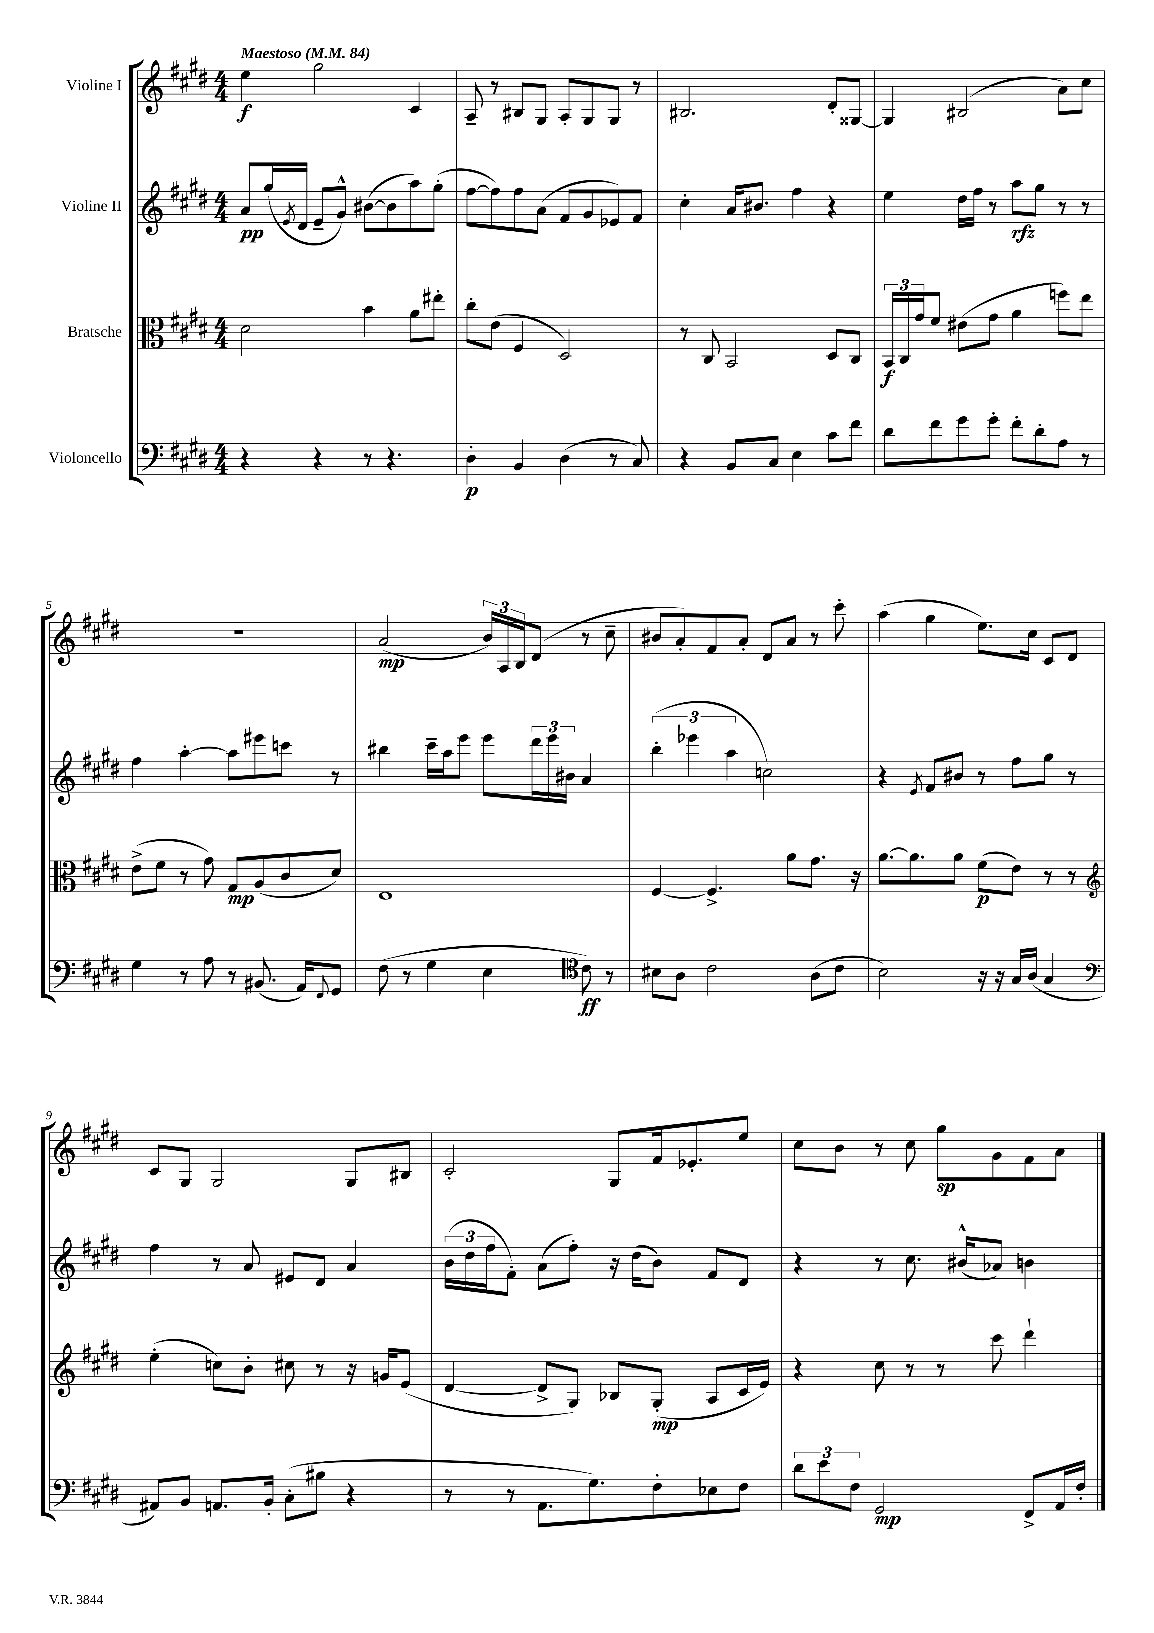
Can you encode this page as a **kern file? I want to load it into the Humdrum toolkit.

**kern	**kern	**kern	**kern
*staff4	*staff3	*staff2	*staff1
*clefF4	*clefC3	*clefG2	*clefG2
*k[f#c#g#d#]	*k[f#c#g#d#]	*k[f#c#g#d#]	*k[f#c#g#d#]
*M4/4	*M4/4	*M4/4	*M4/4
*MM84	*MM84	*MM84	*MM84
4r	2d#\	8a/L	4ee\
.	.	(16gg#/L	.
.	.	8qe/	.
.	.	16d#/JJ	.
4r	.	8e~/L	2gg#\
.	.	8g#^^/J)	.
8r	4b\	([8b#\L	.
4.r	.	8b#\]	.
.	8a\L	8aa\)	4c#/
.	8ee#'\J	(8gg#'\J	.
=	=	=	=
4D#'\	8cc#'\L	[8ff#\L	8A~/
.	(8e\J	8ff#\])	8r
4BB/	4F#/	8ff#\	8B#/L
.	.	(8a\J	8G#/J
(4D#\	2D#/)	8f#/L	8A'/L
.	.	8g#/	8G#/
8r	.	8e-/)	8G#/J
8C#/)	.	8f#/J	8r
=	=	=	=
4r	8r	4cc#'\	2.B#/
.	8C#/	.	.
8BB/L	2BB/	16a/LK	.
.	.	8.b#/J	.
8C#/J	.	.	.
4E\	.	4ff#\	.
8c#\L	8D#/L	4r	8d#'/L
8f#\J	8C#/J	.	[8G##/J
=	=	=	=
8d#\L	24BB/LL	4ee\	4G##/]
.	24C#/	.	.
.	24g#/J	.	.
8f#\	8f#/J	.	.
8g#\	(8e#\L	16dd#\LL	(2B#/
.	.	16ff#\JJ	.
8g#'\J	8g#\J	8r	.
8f#'\L	4a\	8aa\L	.
8d#'\	.	8gg#\J	.
8A\J	8ff\L)	8r	8a\L)
8r	8ee\J	8r	8cc#\J
=	=	=	=
4G#\	(8e^\L	4ff#\	1r
.	8f#\J	.	.
8r	8r	[4aa'\	.
8A\	8g#\)	.	.
8r	8G#/L	8aa\]L	.
(8.BB#/	(8A/	8eee#\	.
.	8c#/	8ccc\J	.
16AA/LK)	.	.	.
8qqFF#/	.	.	.
8GG#/J	8d#/J)	8r	.
=	=	=	=
(8F#\	1E	4bb#\	(2a/
8r	.	.	.
4G#\	.	16ccc#~\LL	.
.	.	16aa\J	.
.	.	8eee\J	.
4E\	.	8eee\L	24b/LL)
.	.	.	24A/
.	.	.	24B/J
.	.	24ddd#\L	(8d#/J
.	.	24eee\	.
.	.	24b#\JJ	.
*clefC4	*	*	*
8c#\)	.	4a/	8r
8r	.	.	8cc#~\
=	=	=	=
8B#\L	[4F#/	(6bb'\	8b#/L
8A\J	.	.	8a'/)
.	.	6eee-\	.
2c#\	4.F#^/]	.	8f#/
.	.	6aa\	.
.	.	.	8a'/J
.	.	2cc\)	8d#/L
.	8a\L	.	8a/J
(8A\L	8.g#\J	.	8r
8c#\J	.	.	8ccc#'\
.	16r	.	.
=	=	=	=
2B\)	[8.a\L	4r	(4aa\
.	8.a\]	.	.
.	.	8qe/	.
.	.	8f#/L	4gg#\
.	8a\J	8b#/J	.
16r	(8f#\L	8r	8.ee\L)
16r	.	.	.
16G#/LL	8e\J)	8ff#\L	.
(16A/JJ	.	.	16cc#\Jk
4G#/	8r	8gg#\J	8c#/L
.	8r	8r	8d#/J
=	=	=	=
*clefF4	*clefG2	*	*
8AA#/L)	(4ee'\	4ff#\	8c#/L
8BB/J	.	.	8G#/J
8.AA/L	8cc\L)	8r	2G#/
.	8b'\J	8a/	.
16BB'/Jk	.	.	.
(8C#'\L	8cc#\	8e#/L	.
8B#\J	8r	8d#/J	.
4r	16r	4a/	8G#/L
.	16g/LK	.	.
.	(8e/J	.	8B#/J
=	=	=	=
8r	[4d#/	(24b\LL	2c#'/
.	.	24dd#\	.
.	.	24ff#\J	.
8r	.	8f#'\J)	.
8.AA\L	8d#^/]L	(8a\L	.
.	8G#/J)	8ff#'\J)	.
8.G#\)	.	.	.
.	8B-/L	16r	8G#/L
.	.	(16dd#\LK	.
8F#'\	(8G#'/J	8b\J)	16f#/k
.	.	.	8.e-'/
8E-\	8A/L	8f#/L	.
8F#\J	16c#/L	8d#/J	8ee/J
.	16e/JJ)	.	.
=	=	=	=
12d#\L	4r	4r	8cc#\L
12e\	.	.	.
.	.	.	8b\J
12F#\J	.	.	.
2GG#/	8cc#\	8r	8r
.	8r	8.cc#\	8cc#\
.	8r	.	8gg#\L
.	.	(16b#^^/LK	.
.	8ccc#\	8a-/J)	8g#\
8FF#^/L	4ddd#`\	4b\	8f#\
16AA/L	.	.	8a\J
16F#'/JJ	.	.	.
==	==	==	==
*-	*-	*-	*-
